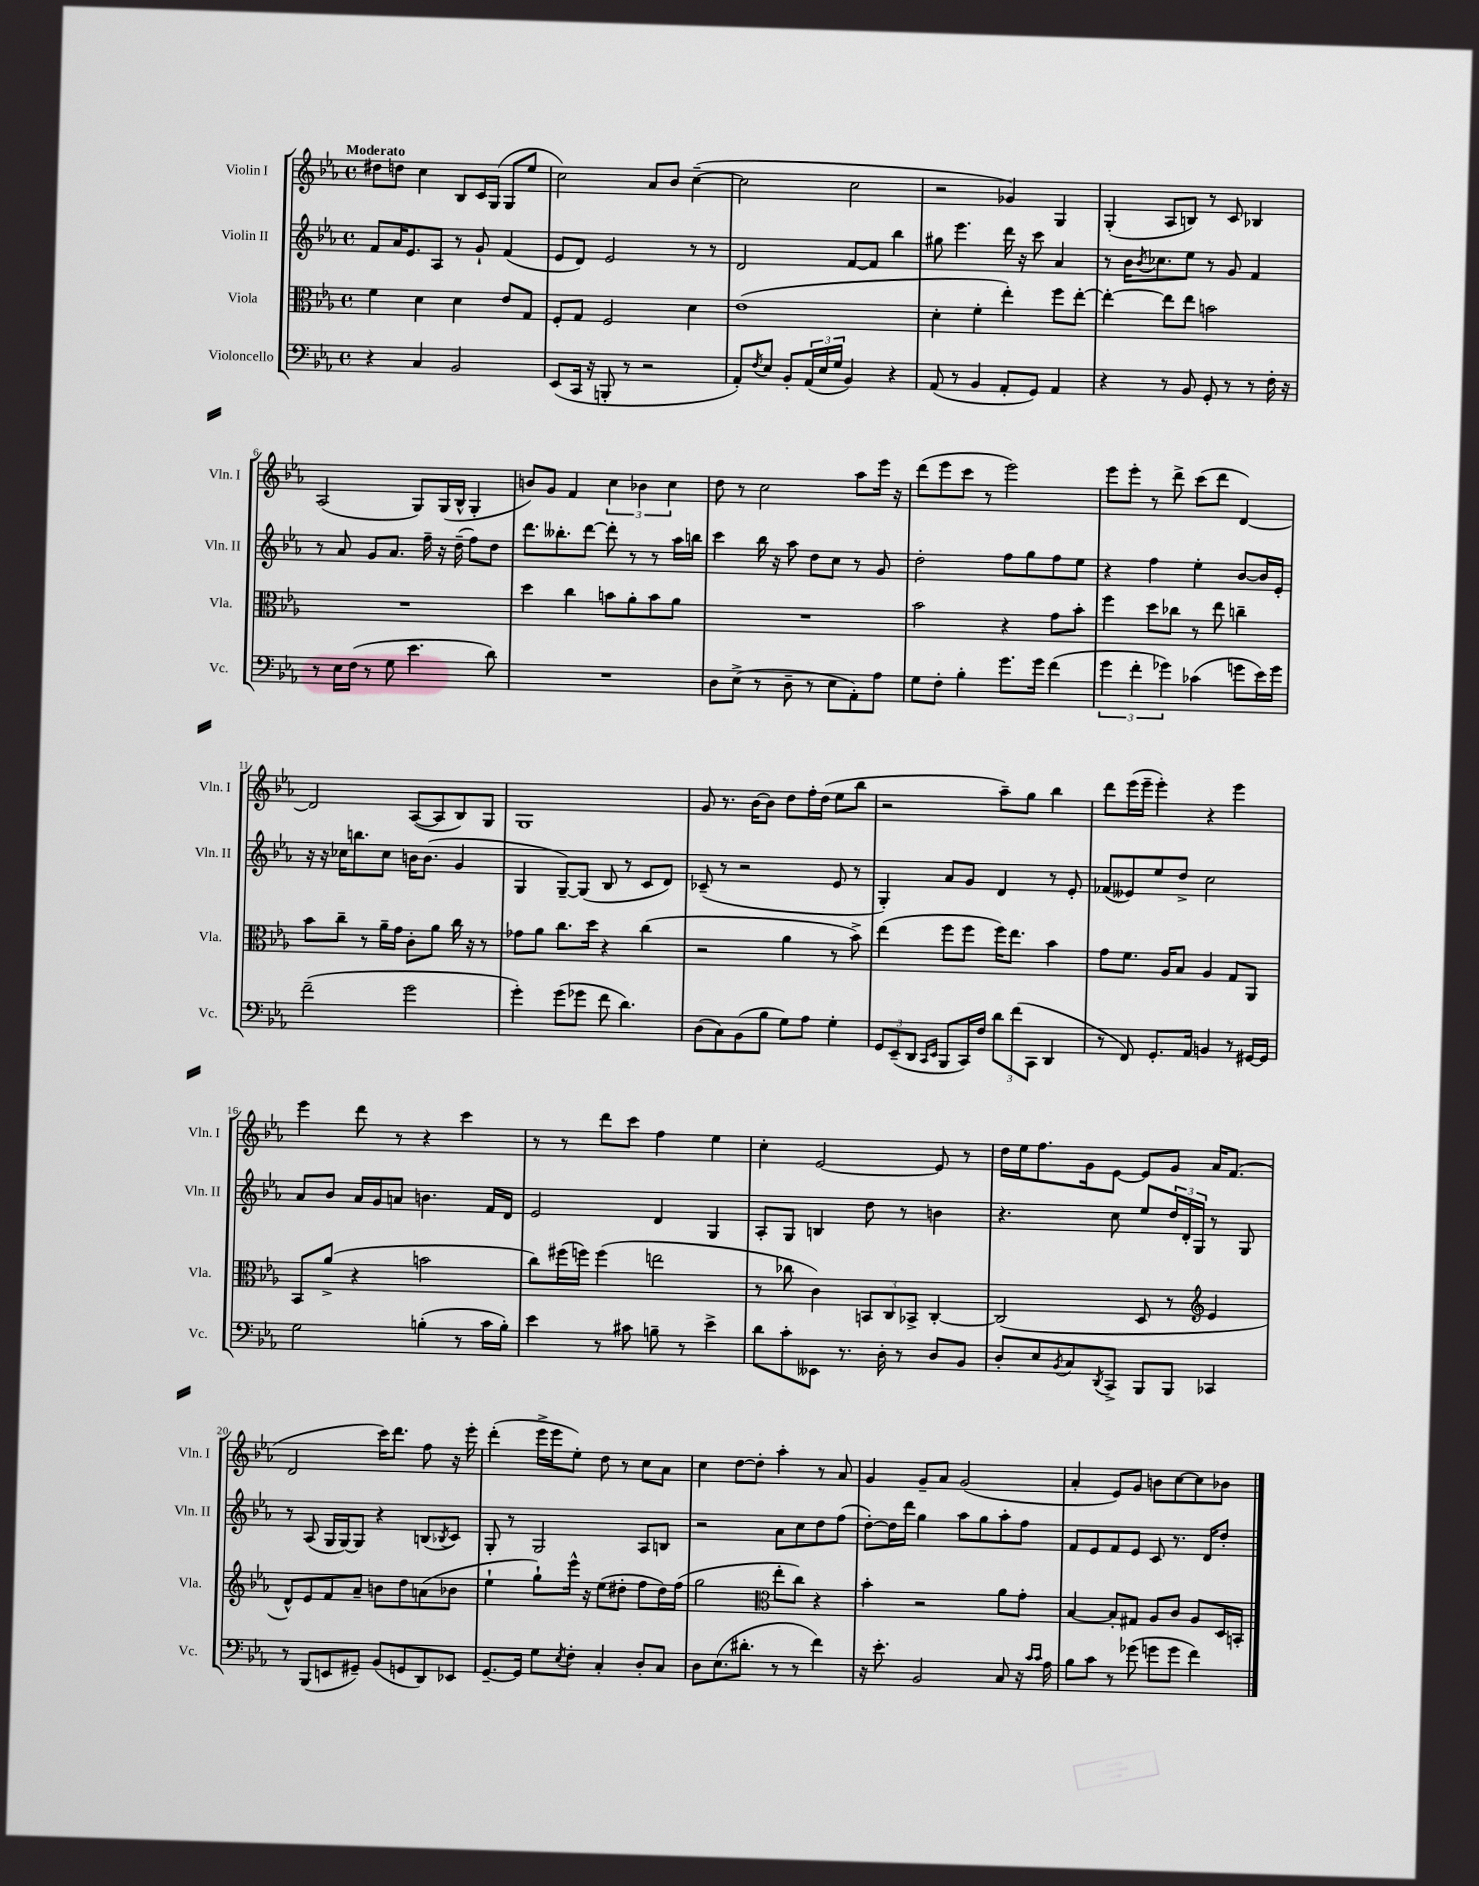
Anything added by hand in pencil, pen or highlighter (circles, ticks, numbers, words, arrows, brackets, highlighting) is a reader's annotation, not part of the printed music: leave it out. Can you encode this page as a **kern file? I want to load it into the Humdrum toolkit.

**kern	**kern	**kern	**kern
*staff4	*staff3	*staff2	*staff1
*clefF4	*clefC3	*clefG2	*clefG2
*k[b-e-a-]	*k[b-e-a-]	*k[b-e-a-]	*k[b-e-a-]
*M4/4	*M4/4	*M4/4	*M4/4
*met(c)	*met(c)	*met(c)	*met(c)
4r	4f	8f	8dd#
.	.	16a-	8dd
.	.	8.e-	.
4C	4d	.	4cc
.	.	8A-	.
2BB-	4d	8r	8B-
.	.	8g`	16c
.	.	.	(16G
.	8e-	(4f	8G
.	8G	.	8ee-
=	=	=	=
(8EE-	8F'	8e-	2cc)
16CC	8G	8d)	.
16r	.	.	.
8BBB'	2F	2e-	.
8r	.	.	.
2r	.	.	8a-
.	.	.	8b-
.	4d	8r	([4cc~
.	.	8r	.
=	=	=	=
8AA-')	(1e-	2d	2cc]
8qF	.	.	.
8E-	.	.	.
8BB-'	.	.	.
(24AA-	.	.	.
24E-	.	.	.
24G	.	.	.
4BB-)	.	[8f	2cc
.	.	8f]	.
4r	.	4bb-	.
=	=	=	=
(8AA-	4d'	8gg#	2r
8r	.	4.eee-	.
4BB-	4f'	.	.
8AA-'	4ee-')	16ddd	4g-)
.	.	16r	.
8GG)	.	8ccc	.
4AA-	8ff	4a-	4G
.	[8ee-'	.	.
=	=	=	=
4r	4ee-'_	8r	(4G'
.	.	16b-	.
.	.	8qb-	.
.	.	8.cc-	.
8r	8ee-]	.	8A-
8BB-	8ee-	8ee-	8B)
8GG'	2b	8r	8r
8r	.	8g	8c
8r	.	4f	4B-
16F'	.	.	.
16r	.	.	.
=	=	=	=
8r	1r	8r	(2A-
16E-	.	8a-	.
(16F	.	.	.
8r	.	8g	.
8G	.	8.a-	.
4.e-	.	.	8G)
.	.	16ff~	.
.	.	16r	(16G
.	.	(16dd~	16B-^^
.	.	8ff)	4G'
8d)	.	8dd	.
=	=	=	=
1r	4dd	8.ddd	8b)
.	.	.	8g
.	.	8.bb--'	.
.	4cc	.	4f
.	.	[8ddd	.
.	8b	8ddd']	6cc
.	8a-'	8r	.
.	.	.	6b-
.	8b	8r	.
.	.	.	6cc
.	8a-	16aa-	.
.	.	16bb	.
=	=	=	=
8D	1r	4ccc	8dd
(8E-^	.	.	8r
8r	.	16bb-	2cc
.	.	16r	.
8D~	.	8aa-	.
8r	.	8dd	.
8E-	.	8cc	.
8AA-')	.	8r	8aa-
8A-	.	8g	16eee-
.	.	.	16r
=	=	=	=
8G	2b-	2dd'	(8ddd
8F'	.	.	8eee-
4B-'	.	.	8ccc
.	.	.	8r
8.g	4r	8ff	2eee-)
.	.	8gg	.
16g	.	.	.
(4f	8g	8ff	.
.	8b-'	8ee-	.
=	=	=	=
6g	4ff	4r	8eee-
.	.	.	8eee-'
6f'	.	.	.
.	8dd	4ff	8r
6g-)	.	.	.
.	8cc-	.	8ddd^
(4c-	8r	4ee-'	(8ccc
.	8ee-	.	8ddd
8g	4cc~	[8b-	[4d)
16e-)	.	16b-]	.
16g	.	16e-'	.
=	=	=	=
(2f~	8b-	16r	2d]
.	.	16r	.
.	8cc~	16cc-	.
.	.	8.bb	.
.	8r	.	.
.	16a-~	8cc-	.
.	16g	.	.
2g	8c'	16b	([8A-
.	.	(8.b	.
.	8a-	.	8A-]
.	16cc	4g	8B-)
.	16r	.	.
.	8r	.	8G
=	=	=	=
4g')	8g-	4G	1G
.	8a-	.	.
(8g	8.cc	[8G~)	.
8g-	.	(8G]	.
.	16dd	.	.
8f	4r	8B-	.
4.d)	.	8r	.
.	(4cc	8c	.
.	.	8d)	.
=	=	=	=
(8D	2r	(8c-~	8g
8C)	.	8r	8.r
(8BB-	.	2r	.
.	.	.	[16b-
8B-	.	.	8b-]
8G)	4a-	.	8dd
8A-	.	.	16ff'
.	.	.	(16dd
4G'	8r	8e-	8ee-
.	8b-^)	8r	8bb-
=	=	=	=
12GG	(4ee-	4G')	2r
(12EE-~	.	.	.
12DD	.	.	.
16qqCC	.	.	.
16qqEE-	.	.	.
8BBB-	8ff	8a-	.
16CC)	8ff	8g	.
16F	.	.	.
12d	16ff)	4d	8aa-~)
.	8.ee-	.	.
(12f	.	.	.
.	.	.	8gg
12CC	.	.	.
4DD	4b-	8r	4bb-
.	.	8e-'	.
=	=	=	=
8r	8g	(8f-	8ddd
8FF)	8.f	8e--)	(16eee-
.	.	.	16eee-~
8.GG'	.	8ee-	4eee-')
.	16A-	.	.
.	8B-	8dd^	.
16AA-	.	.	.
4BB	4A-	2cc	4r
8r	8G	.	4eee-
[16GG#	8AA-	.	.
16GG#]	.	.	.
=	=	=	=
2G	8BB-	8a-	4eee-
.	(8a-^	8b-	.
.	4r	16a-	8ddd
.	.	16g	.
.	.	8a	8r
(4B'	2b	4.b	4r
8r	.	.	4ccc
16c	.	16f	.
16B')	.	16d	.
=	=	=	=
4e-	8cc)	2e-	8r
.	(16ff#	.	8r
.	16ff)	.	.
8r	(4ff	.	8ddd
8c#	.	.	8ccc
8B~	2ee	4d	4ff
8r	.	.	.
4e-^	.	4G	4ee-
=	=	=	=
8d	8r	8A-'	4cc'
8c'	8cc-	8G	.
8EE--	4c)	4B	[2e-
8.r	.	.	.
.	12BB	8dd	.
16D'	.	.	.
.	12C	.	.
8r	.	8r	.
.	12BB-^	.	.
8D	[4C'	4b	8e-]
8BB-	.	.	8r
=	=	=	=
8D'	(2C]	4.r	16dd
.	.	.	16ee-
8E-	.	.	8.ff
8qBB-	.	.	.
8C	.	.	.
.	.	.	16g
8qDD	.	.	.
8CC^	.	8cc	[8e-
8BBB-	8D	8ee-	8e-]
8BBB-	8r	24dd	8g
.	.	24d'	.
.	.	24G	.
*	*clefG2	*	*
4CC-	4e-	8r	16a-
.	.	.	(8.f
.	.	8G	.
=	=	=	=
8r	8d^^)	8r	2d
(8BBB-	8e-	(8A-	.
8EE	8f	16G	.
.	.	[16G)	.
8GG#~)	8a-~	8G]	.
(8BB-	8b	4r	16ccc)
.	.	.	8.ddd
8GG	8dd	.	.
8DD)	(8a	(8B	8ff
.	.	8qB-	.
8EE-	8b-	8c)	16r
.	.	.	16eee-'
=	=	=	=
[8.GG~	4ee-`	8G'	(4ddd'
.	.	8r	.
16GG]	.	.	.
8G	8gg`)	2G	16eee-^
.	.	.	16eee-
8qE-	.	.	.
8F'	16eee-^^	.	8ee-')
.	16r	.	.
4C'	(8ee-	.	8dd
.	8dd#'	.	8r
8D'	8ff	8A-	8cc
8C	16dd#)	8B	8a-
.	(16ff	.	.
=	=	=	=
8D	2gg	2r	4cc
(8.E-	.	.	.
.	.	.	[8dd
8.d#'	.	.	.
.	.	.	8dd']
*	*clefC3	*	*
8r	8ee-'	8a-	4aa-'
8r	8cc)	8cc	.
4f)	4r	8dd	8r
.	.	(8ff	8a-
=	=	=	=
16r	4b-'	[8dd')	4g
8.e-'	.	.	.
.	.	16dd]	.
.	.	16ddd	.
2BB-	2r	4gg	8g~
.	.	.	8a-
.	.	8aa-	(2g
.	.	8gg	.
8C	8a-	8aa-'	.
16r	8g'	8ff	.
16qqc	.	.	.
16qqc	.	.	.
16A-	.	.	.
=	=	=	=
8B-	[4B-	8f	4a-'
8c	.	8e-	.
8r	8B-']	8f	8e-)
(8g-	8G#	8e-	8g
8g	8A-	8c	8b
8g	8c	8.r	[8cc
4f)	8A-	.	8cc]
.	.	16d	.
.	16D	8dd'	8b-
.	16BB'	.	.
==	==	==	==
*-	*-	*-	*-
